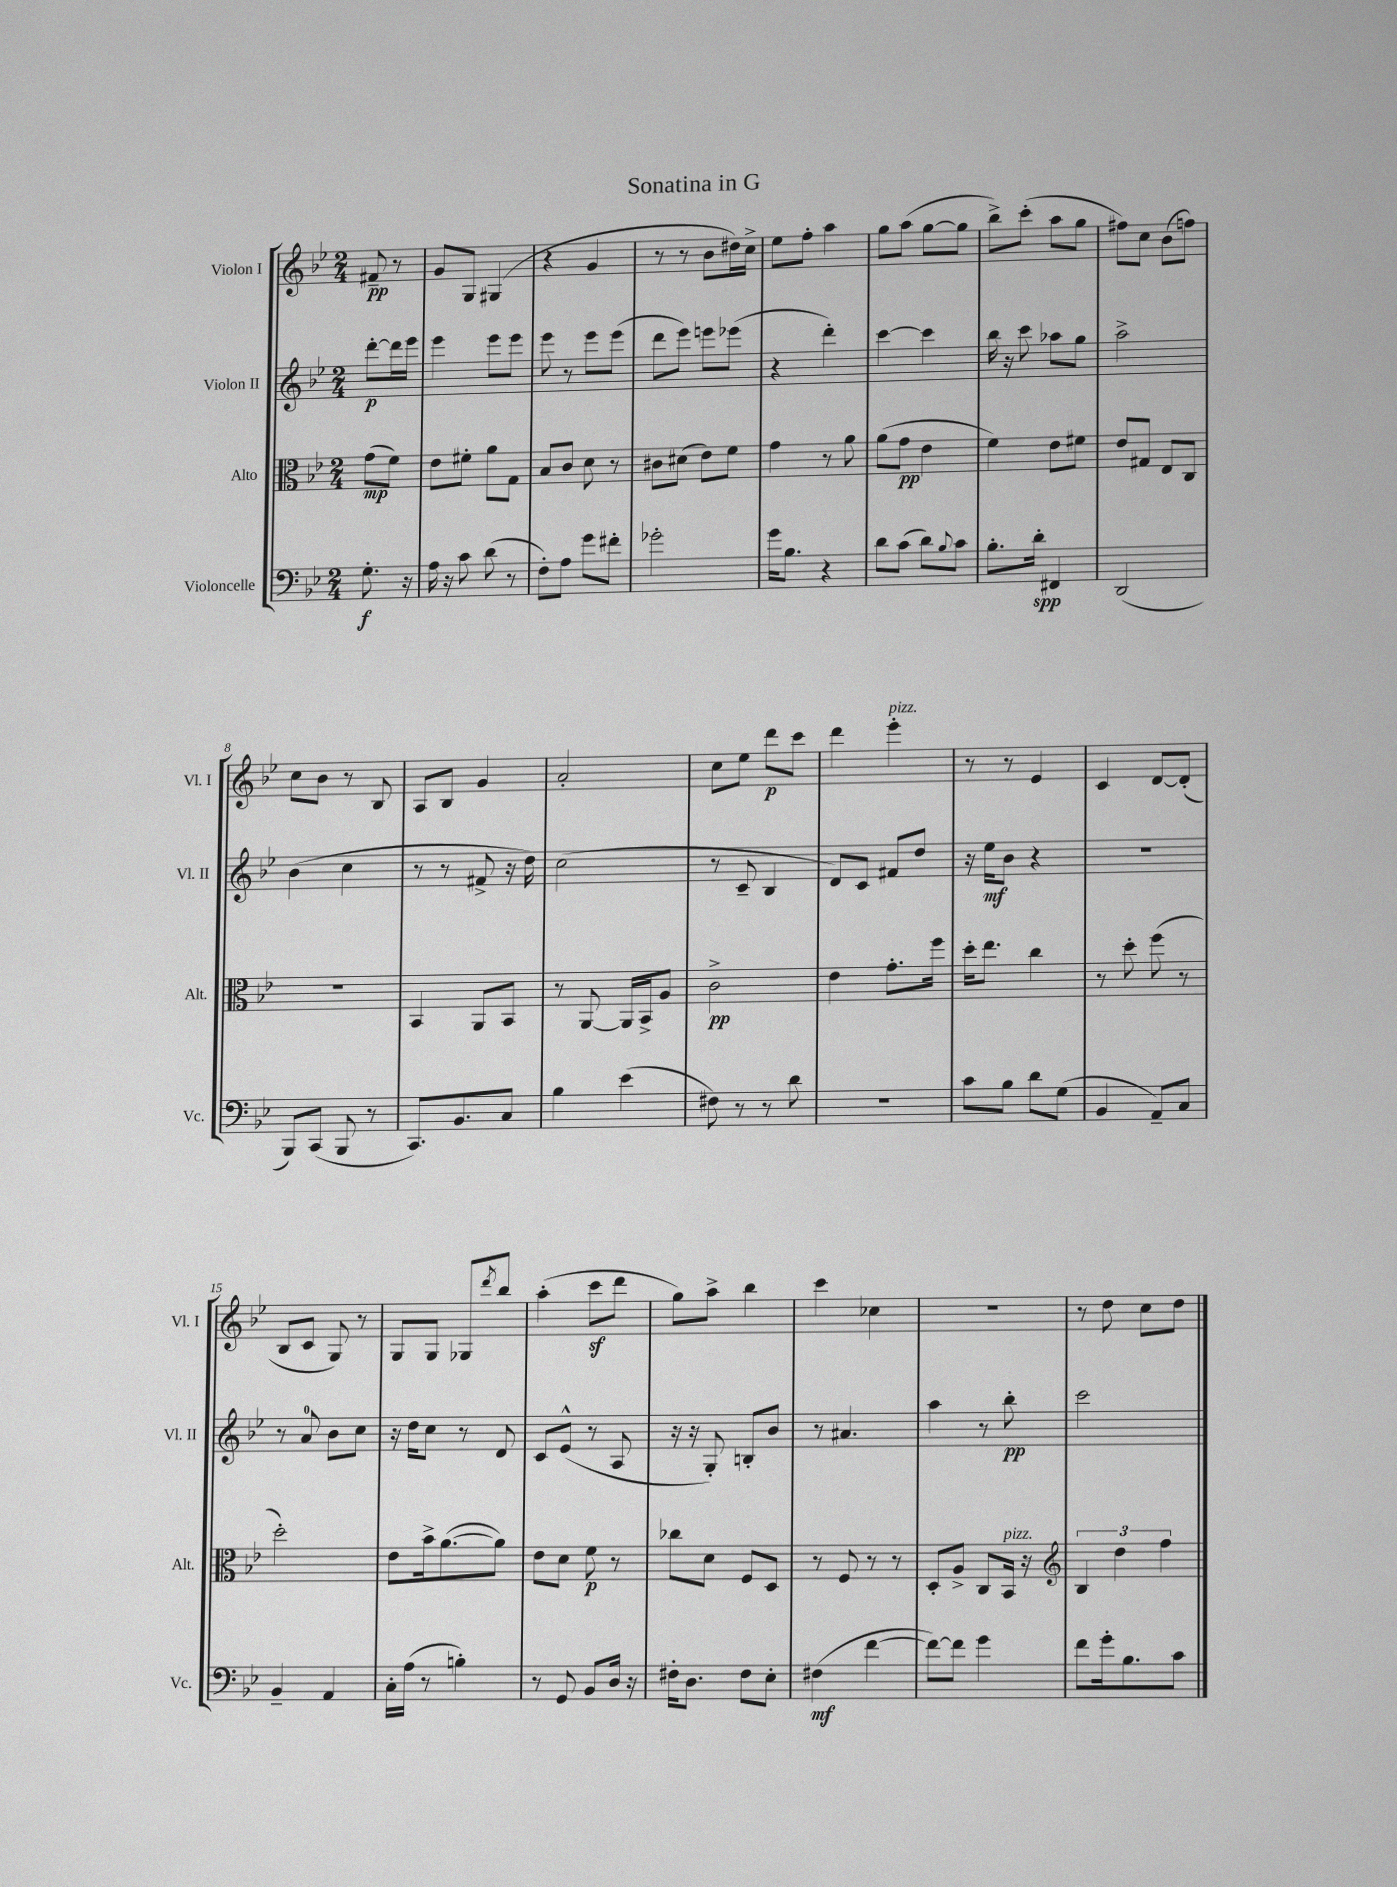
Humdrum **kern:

**kern	**kern	**kern	**kern
*staff4	*staff3	*staff2	*staff1
*clefF4	*clefC3	*clefG2	*clefG2
*k[b-e-]	*k[b-e-]	*k[b-e-]	*k[b-e-]
*M2/4	*M2/4	*M2/4	*M2/4
8.G'\	(8g\L	[8ddd'\L	8f#~/
.	8f\J)	16ddd\]L	8r
16r	.	16eee-\JJ	.
=	=	=	=
16A\	8e-\L	4eee-\	8g/L
16r	.	.	.
8c\	8f#'\J	.	8G/J
(8d\	8a\L	8eee-\L	(4G#/
8r	8G\J	8eee-\J	.
=	=	=	=
8F'\L)	8B-/L	8eee-\	4r
8A\J	8c/J	8r	.
8g\L	8d\	8eee-\L	4g/
8f#'\J	8r	(8eee-\J	.
=	=	=	=
2g-'\	8c#\L	8ddd\L	8r
.	(8d#\J	8eee-\J)	8r
.	8e-\L)	8eee\L	8b-\L
.	8f\J	(8eee-\J	16dd#\L)
.	.	.	16cc^\JJ
=	=	=	=
16g\LK	4g\	4r	8ee-\L
8.B-\J	.	.	.
.	.	.	8ff'\J
4r	8r	4ddd'\)	4aa\
.	8a\	.	.
=	=	=	=
8d\L	(8a\L	[4ccc\	8gg\L
(8c\J	8g\J	.	(8aa\J
8d\L)	4e-\	4ccc\]	[8gg\L
8qqB-/	.	.	.
8c\J	.	.	8gg\]J
=	=	=	=
8.B-'\L	4f\)	16bb-\	8bb-^\L)
.	.	16r	.
.	.	8ccc\	(8ccc'\J
16d'\Jk	.	.	.
4FF#/	8e-\L	8aa-\L	8aa\L
.	8f#\J	8gg\J	8gg\J
=	=	=	=
(2DD/	8e-/L	2aa^\	8ff#\L)
.	8G#/J	.	8cc\J
.	8E-/L	.	(8b-\L
.	8C/J	.	8ff\J)
=	=	=	=
8BBB-/L)	2r	(4b-\	8cc\L
(8CC/J	.	.	8b-\J
8BBB-/	.	4cc\	8r
8r	.	.	8B-/
=	=	=	=
8.CC/L)	4BB-/	8r	8A/L
.	.	8r	8B-/J
8.BB-/	.	.	.
.	8AA/L	8f#^/	4g/
8C/J	8BB-/J	16r	.
.	.	16dd\)	.
=	=	=	=
4B-\	8r	(2cc\	2a'/
.	[8AA/	.	.
(4e-\	16AA/]LL	.	.
.	16BB-^/J	.	.
.	8A/J	.	.
=	=	=	=
8F#\)	2c^\	8r	8cc\L
8r	.	8c~/	8ee-\J
8r	.	4B-/	8ddd\L
8d\	.	.	8ccc\J
=	=	=	=
2r	4e-\	8d/L)	4ddd\
.	.	8c/J	.
.	8.g'\L	8f#/L	4eee-'\
.	.	8dd/J	.
.	16ff\Jk	.	.
=	=	=	=
8c\L	16dd'\LK	16r	8r
.	8.ee-\J	16ee-\LK	.
8B-\J	.	8b-\J	8r
8d\L	4cc\	4r	4e-/
(8G\J	.	.	.
=	=	=	=
4BB-/	8r	2r	4c/
.	8dd'\	.	.
8AA~/L)	(8ff\	.	[8d/L
8C/J	8r	.	(8d'/]J
=	=	=	=
4BB-~/	2dd'\)	8r	8B-/L
.	.	8a/	8c/J
4AA/	.	8b-\L	8G/)
.	.	8cc\J	8r
=	=	=	=
16C'\LL	8e-\L	16r	8G/L
(16A\JJ	.	16dd\LK	.
8r	16b-^\k	8cc\J	8G/J
.	([8.a\	.	.
4B'\)	.	8r	8G-/L
.	.	.	8qddd/
.	8a\]J)	8d/	8bb-/J
=	=	=	=
8r	8e-\L	8c/L	(4aa'\
8GG/	8d\J	(8e-^^/J	.
8BB-/L	8f\	8r	8ccc\L
16D/Jk	8r	8A/	8ddd\J
16r	.	.	.
=	=	=	=
16F#'\LK	8cc-\L	16r	8gg\L)
8.D\J	.	16r	.
.	8d\J	8G'/)	8aa^\J
8F#\L	8F/L	8B'/L	4bb-\
8E-'\J	8D/J	8b-/J	.
=	=	=	=
(4F#\	8r	8r	4ccc\
.	8F/	4.a#/	.
[4f\	8r	.	4cc-\
.	8r	.	.
=	=	=	=
8f\_L)	8D'/L	4aa\	2r
8f\]J	8A^/J	.	.
4g\	8C/L	8r	.
.	16BB-/Jk	8bb-'\	.
.	16r	.	.
=	=	=	=
*	*clefG2	*	*
8f\L	6B-/	2ccc\	8r
16g'\k	.	.	8dd\
.	6dd\	.	.
8.B-\	.	.	.
.	.	.	8cc\L
.	6ff\	.	.
8c\J	.	.	8dd\J
==	==	==	==
*-	*-	*-	*-
